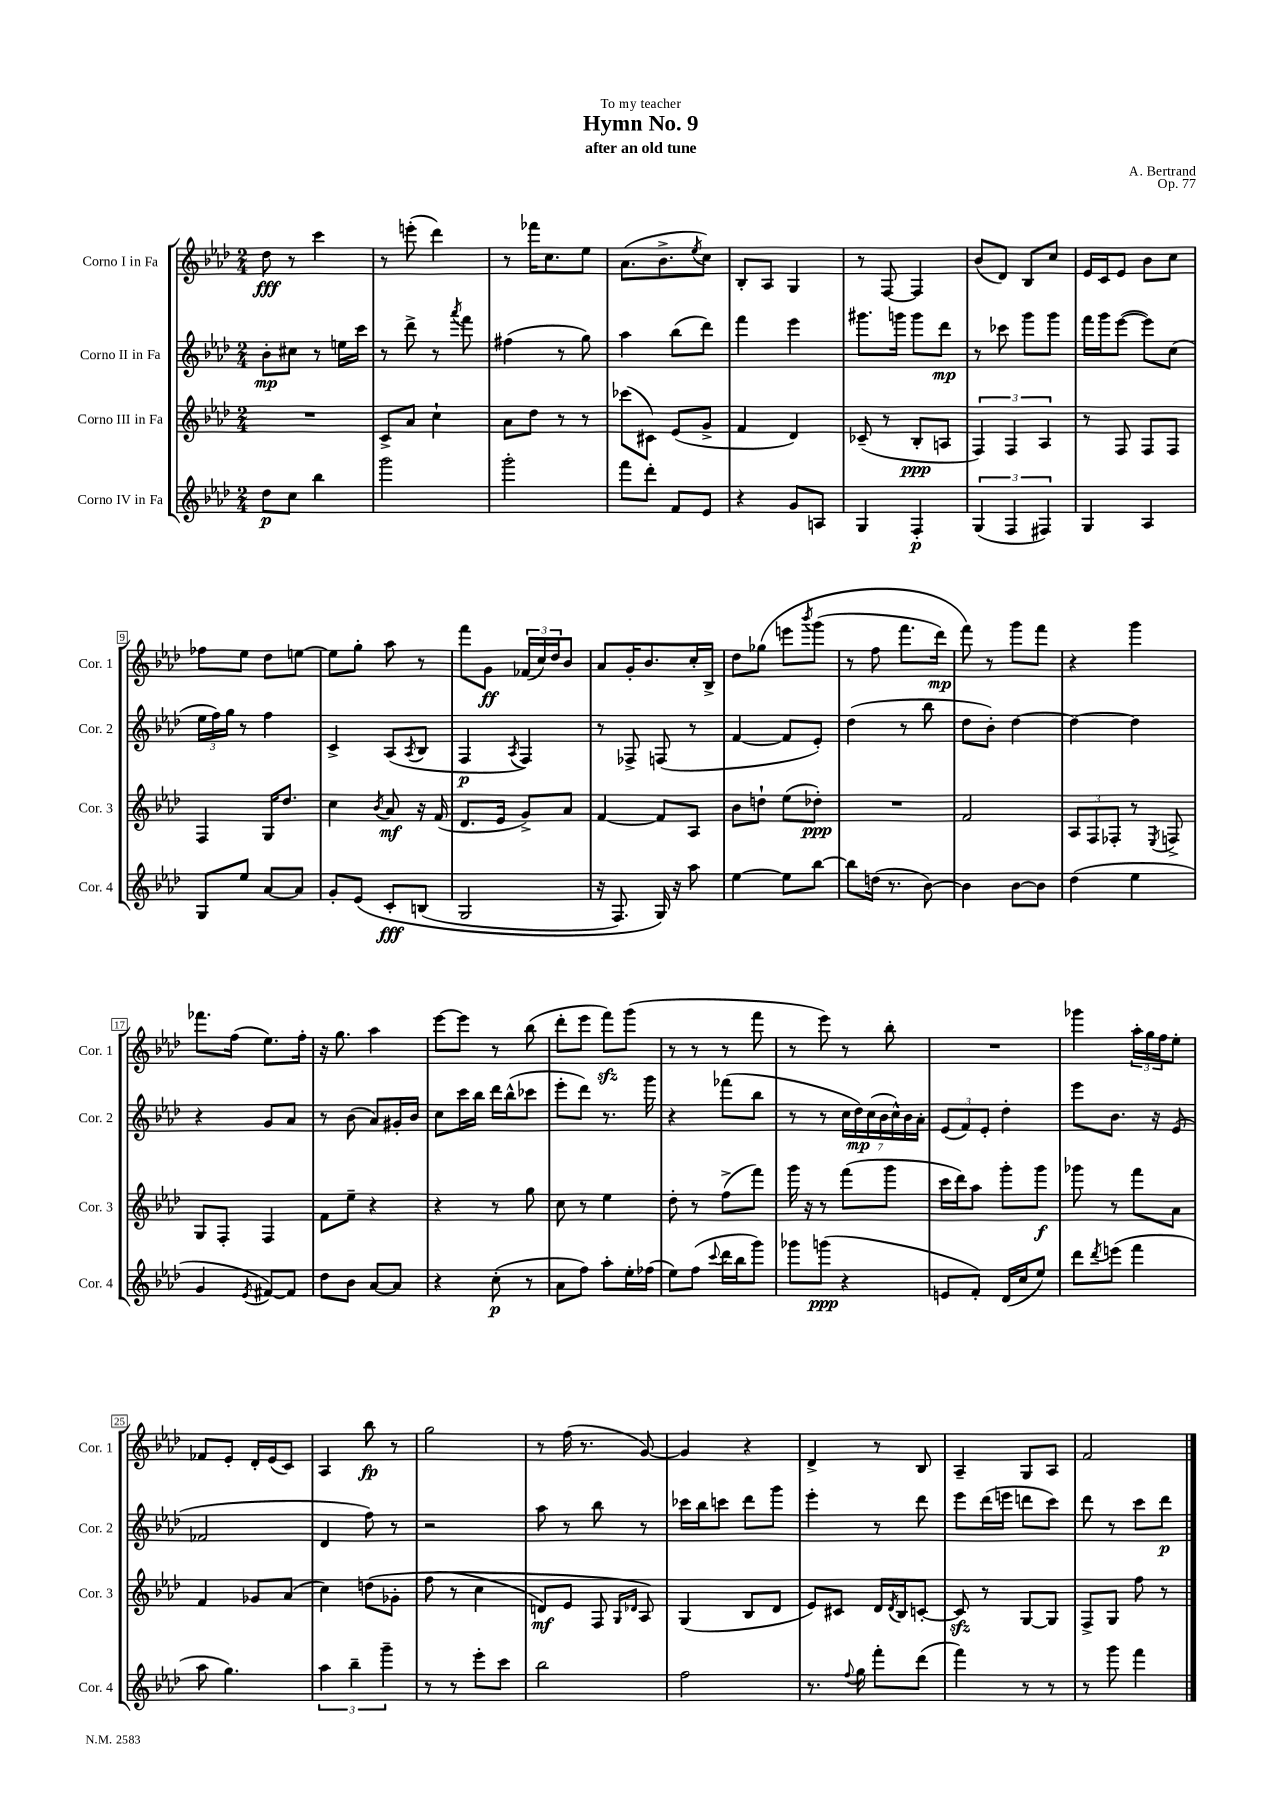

**kern	**kern	**kern	**kern
*staff4	*staff3	*staff2	*staff1
*clefG2	*clefG2	*clefG2	*clefG2
*k[b-e-a-d-]	*k[b-e-a-d-]	*k[b-e-a-d-]	*k[b-e-a-d-]
*M2/4	*M2/4	*M2/4	*M2/4
8dd-	2r	8b-'	8dd-
8cc	.	8cc#	8r
4bb-	.	8r	4ccc
.	.	16ee	.
.	.	16ccc	.
=	=	=	=
2ggg	8c^	8r	8r
.	8a-	8ddd-^	(8eee'
.	4cc`	8r	4ddd-)
.	.	8qaaa-	.
.	.	8fff	.
=	=	=	=
2ggg'	8a-	(4ff#	8r
.	8dd-	.	16fff-
.	.	.	8.cc
.	8r	8r	.
.	8r	8gg)	8ee-
=	=	=	=
8fff	(8ccc-	4aa-	(8.a-
8ddd-'	8c#)	.	.
.	.	.	8.b-^
8f	(8e-	(8bb-	.
.	.	.	8qee-
8e-	8g^	8ddd-)	8cc)
=	=	=	=
4r	4f	4fff	8B-'
.	.	.	8A-
8g	4d-)	4eee-	4G
8A	.	.	.
=	=	=	=
4G	(8c-~	8.ggg#	8r
.	8r	.	[8F
.	.	16ggg	.
4F'	8B-'	8ggg	4F]
.	8A	8ddd-	.
=	=	=	=
(6G	6F)	8r	(8b-
.	.	8ccc-	8d-)
6F	6F	.	.
.	.	8ggg	8B-
6F#)	6A-	.	.
.	.	8ggg	8cc
=	=	=	=
4G	8r	16fff	16e-
.	.	16ggg	16c
.	8F	([8eee-	8e-
4A-	8F	8eee-])	8b-
.	8F	(8cc	8cc
=	=	=	=
8G	4F	24ee-	8ff-
.	.	24ff)	.
.	.	24gg	.
8ee-	.	8r	8ee-
[8a-	16G	4ff	8dd-
.	8.dd-	.	.
8a-]	.	.	[8ee
=	=	=	=
8g'	4cc	4c^	8ee]
&(8e-	.	.	8gg'
.	8qb-	.	.
8c'	8a-	(8A-	8aa-
.	.	8qA-	.
(8B	16r	8B-	8r
.	(16f	.	.
=	=	=	=
2G	8.d-	4F	8fff
.	.	.	8g
.	16e-	.	.
.	.	8qA-	.
.	8g^)	4F)	(24f-
.	.	.	24cc)
.	.	.	24dd-
.	8a-	.	8b-
=	=	=	=
16r	[4f	8r	8a-
8.F)	.	.	.
.	.	8F-^	16g'
.	.	.	8.b-
16G&)	8f]	(8F	.
16r	.	.	.
8aa-	8A-	8r	16cc'
.	.	.	16B-^
=	=	=	=
[4ee-	8b-	[4f	8dd-
.	8dd`	.	&(8gg-
8ee-]	(8ee-	8f]	8eee
.	.	.	8qbbb-
[8bb-	8dd-')	8e-')	(8ggg
=	=	=	=
8bb-]	2r	(4dd-	8r
(16dd	.	.	8ff
8.r	.	.	.
.	.	8r	8.fff
[8b-)	.	8bb-	.
.	.	.	16ddd-)
=	=	=	=
4b-]	2f	8dd-	8fff&)
.	.	8b-')	8r
[8b-	.	[4dd-	8ggg
8b-]	.	.	8fff
=	=	=	=
(4dd-	12A-	4dd-_	4r
.	12F	.	.
.	12F-'	.	.
4ee-	8r	4dd-]	4ggg
.	8qE-	.	.
.	8F^	.	.
=	=	=	=
4g	8G	4r	8.fff-
.	8F'	.	.
.	.	.	(16ff
8qe-	.	.	.
[8f#)	4F	8g	8.ee-)
8f#]	.	8a-	.
.	.	.	16ff'
=	=	=	=
8dd-	8f	8r	16r
.	.	.	8.gg
8b-	8ee-~	(8b-	.
[8a-	4r	8a-)	4aa-
8a-]	.	16g#'	.
.	.	16b-	.
=	=	=	=
4r	4r	8cc	[8eee-
.	.	16ccc	8eee-]
.	.	16bb-	.
(8cc'	8r	16ddd-	8r
.	.	(16bb-^^	.
8r	8gg	8ccc-	(8bb-
=	=	=	=
8a-	8cc	8eee-'	8ddd-'
8ff)	8r	8ddd-)	8eee-
8aa-'	4ee-	8.r	8fff)
16ee-'	.	.	(8ggg
(16ff-	.	16ggg	.
=	=	=	=
8ee-)	8dd-'	4r	8r
(8ff	8r	.	8r
8qqccc	.	.	.
16ddd-	(8ff^	(8fff-	8r
16bb-	.	.	.
8ggg)	8fff)	8bb-	8fff
=	=	=	=
8ggg-	16ggg	8r	8r
.	16r	.	.
(8ggg	8r	8r	8eee-)
4r	(8fff	28cc	8r
.	.	28dd-)	.
.	.	(28cc	.
.	.	28b-	.
.	8ggg	.	8bb-'
.	.	28cc^^)	.
.	.	28b-	.
.	.	28a-'	.
=	=	=	=
8e	16ccc	(12e-	2r
.	16ddd-)	.	.
.	.	12f)	.
8f')	8aa-	.	.
.	.	12e-'	.
(16d-	8ggg'	4dd-'	.
16cc	.	.	.
8ee-)	8ggg	.	.
=	=	=	=
8ddd-	8ggg-	8eee-	4ggg-
8qddd-	.	.	.
(8eee	8r	8.b-	.
4fff	8fff	.	24aa-'
.	.	.	24gg
.	.	16r	.
.	.	.	24ff
.	8a-	(8e-	8ee-'
=	=	=	=
8aa-	4f	2f-	8f-
4.gg)	.	.	8e-'
.	8g-	.	16d-'
.	.	.	(16e-
.	(8a-	.	8c)
=	=	=	=
6aa-	4cc)	4d-	4A-
6bb-~	.	.	.
.	&(8dd	8ff)	8bb-
6ggg~	.	.	.
.	8g-'	8r	8r
=	=	=	=
8r	(8ff	2r	2gg
8r	8r	.	.
8eee-'	4cc	.	.
8ccc	.	.	.
=	=	=	=
2bb-	8d)	8aa-	8r
.	8e-	8r	(16ff
.	.	.	8.r
.	8F	8bb-	.
.	16qqG	.	.
.	16qqd-	.	.
.	8A-&)	8r	[8g)
=	=	=	=
2ff	(4G	16ccc-	4g]
.	.	16bb-	.
.	.	8ccc	.
.	8B-	8ddd-	4r
.	8d-	8ggg	.
=	=	=	=
8.r	8e-)	4eee-'	4d-^
.	8c#	.	.
8qqff	.	.	.
16gg	.	.	.
8fff'	16d-	8r	8r
.	8qd-	.	.
.	16B-	.	.
(8ddd-	[8c'	8ddd-	8B-
=	=	=	=
4fff)	8c]	8eee-	4A-~
.	8r	(16ddd-	.
.	.	16eee	.
8r	[8G	8ddd	8G
8r	8G]	8ccc)	8A-
=	=	=	=
8r	8F^	8ddd-	2f
8ggg	8G	8r	.
4fff	8ff	8ccc	.
.	8r	8ddd-	.
==	==	==	==
*-	*-	*-	*-
